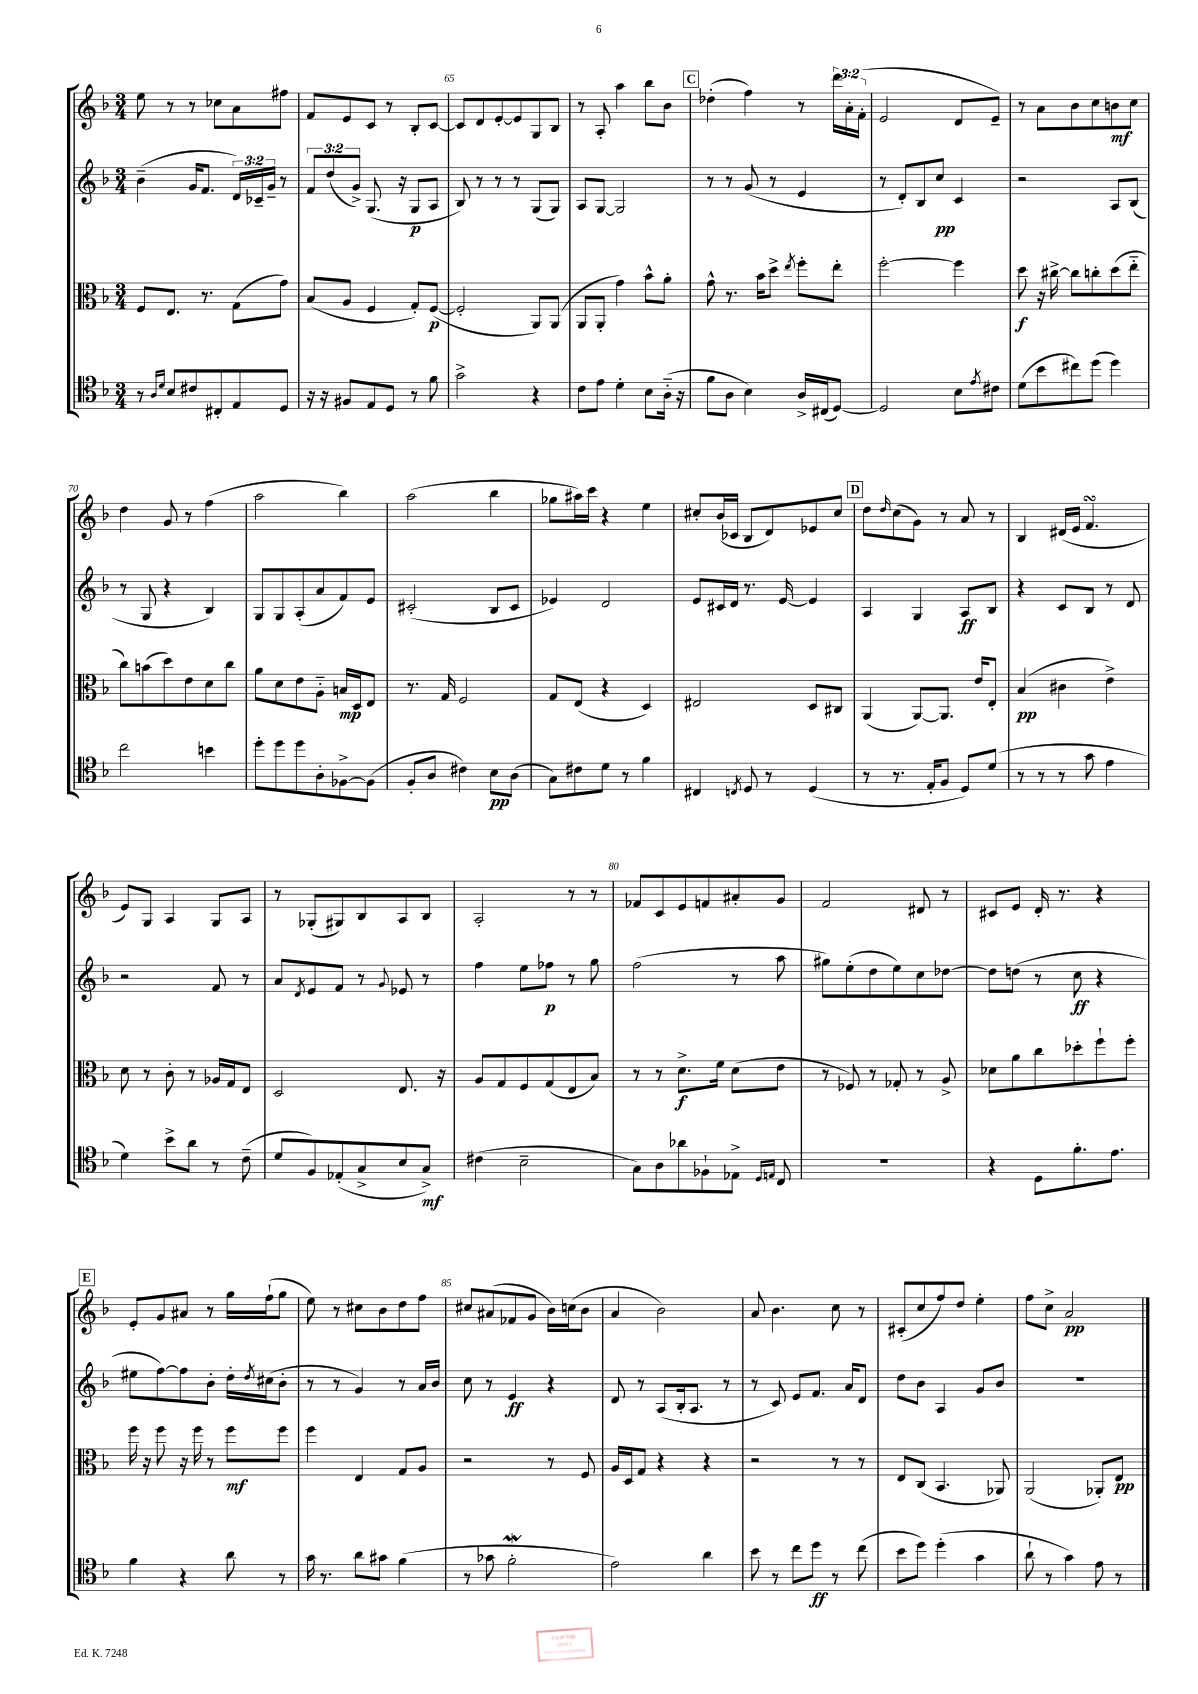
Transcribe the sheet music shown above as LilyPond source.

<<
\new StaffGroup <<
\new Staff = "s0" {
    \clef treble \key f \major \numericTimeSignature \time 3/4 \override Staff.TupletNumber.text = #tuplet-number::calc-fraction-text
    e''8 r8 r8 ces''8 a'8 fis''8 |
    f'8 e'8 c'8 r8 bes8-. c'8~ |
    c'8 d'8 e'8~-. e'8 g8 bes8 |
    r8 a8-. a''4 bes''8 bes'8 |
    \mark \markup { \box "C" } des''4-.( f''4) r8 \tuplet 3/2 { d'''16 a'16-. f'16-.( } |
    e'2 d'8 e'8--) |
    r8 a'8 bes'8 c''8 b'8\mf c''8 |
    d''4 g'8 r8 f''4( |
    a''2 bes''4) |
    a''2( bes''4 |
    ges''8 ais''16) c'''16 r4 e''4 |
    cis''8-. bes'16( ces'16 bes8 d'8) ees'8 cis''8 |
    \mark \markup { \box "D" } d''8 \grace { d''16 } c''8( g'8) r8 a'8 r8 |
    bes4 dis'16( e'16 f'4.\turn |
    e'8) g8 a4 g8 a8 |
    r8 ges8-.( gis8) bes8 a8 bes8 |
    a2-. r8 r8 |
    fes'8 c'8 e'8 f'8 ais'8-. g'8 |
    f'2 dis'8 r8 |
    cis'8 e'8 d'16-. r8. r4 |
    \mark \markup { \box "E" } e'8-. g'8 ais'8 r8 g''16 f''16-!( g''8 |
    e''8) r8 cis''8 bes'8 d''8 f''8 |
    cis''8 ais'8( fes'8 g'8 bes'16) c''16( bes'8 |
    a'4 bes'2) |
    a'8 bes'4. c''8 r8 |
    cis'8-.( c''8 f''8) d''8 e''4-. |
    f''8 c''8-> a'2\pp \bar "|." |
}
\new Staff = "s1" {
    \clef treble \key f \major \numericTimeSignature \time 3/4 \override Staff.TupletNumber.text = #tuplet-number::calc-fraction-text
    bes'4--( g'16 f'8. \tuplet 3/2 { d'16) ces'16-- g'16-- } r8 |
    \tuplet 3/2 { f'8 d''8( g'8->) } g8.( r16 g8\p a8 |
    bes8) r8 r8 r8 g8( g8) |
    a8 g8~ g2 |
    \mark \markup { \box "C" } r8 r8 g'8( r8 e'4 |
    r8 d'8-.) bes8 c''8\pp c'4 |
    r2 a8 bes8( |
    r8 g8 r4 bes4) |
    g8 g8 a8-.( a'8 f'8) e'8 |
    cis'2-.( bes8 cis'8 |
    ees'4) d'2 |
    e'8 cis'16 d'16 r8. e'16~ e'4 |
    \mark \markup { \box "D" } a4 g4 a8\ff bes8 |
    r4 c'8 bes8 r8 d'8 |
    r2 f'8 r8 |
    a'8 \acciaccatura { d'8 } e'8 f'8 r8 \appoggiatura { g'8 } ees'8 r8 |
    f''4 e''8 fes''8\p r8 g''8 |
    f''2( r8 a''8 |
    gis''8) e''8-.( d''8 e''8) c''8 des''8~ |
    des''8 d''8( r8 c''8\ff r4 |
    \mark \markup { \box "E" } eis''8 f''8~) f''8 bes'8-. d''16-. \acciaccatura { d''8 } cis''16( bes'8-. |
    r8 r8 g'4) r8 a'16 bes'16 |
    c''8 r8 e'4\ff r4 |
    d'8 r8 a8( bes16-. a8. r8 |
    r8 c'8) e'8 f'8. a'16 d'8 |
    d''8 bes'8 a4 g'8 bes'8 |
    R2. \bar "|." |
}
\new Staff = "s2" {
    \clef alto \key f \major \numericTimeSignature \time 3/4
    f8 e8. r8. g8( g'8) |
    bes8( a8 f4 g8-.) f8~\p( |
    f2-. a,8) a,8( |
    a,8 a,8-. g'4) bes'8-^ a'8-. |
    \mark \markup { \box "C" } g'8-^ r8. bes'16 d''8-> \acciaccatura { e''8 } f''8-. e''8-. |
    f''2~-. f''4 |
    d''8\f r16 cis''16~-> cis''8 c''8-. d''8( e''8-_ |
    c''8) b'8( d''8) e'8 d'8 c''8 |
    a'8 d'8 e'8 a8-_ b16\mp d16 e8 |
    r8. g16 f2 |
    g8 e8( r4 d4) |
    eis2 d8 cis8 |
    \mark \markup { \box "D" } a,4( a,8~) a,8. e'16 e8-. |
    bes4\pp( cis'4 e'4->) |
    d'8 r8 c'8-. r8 aes16 g16 e8 |
    d2 e8. r16 |
    a8 g8 f8 g8( e8 bes8) |
    r8 r8 d'8.->\f f'16 d'8( e'8 |
    r8 fes8) r8 ges8-. r8 a8-> |
    des'8 a'8 c''8 des''8-. f''8-! f''8-. |
    \mark \markup { \box "E" } f''16 r16 f''8 r16 f''16 r8 f''8\mf f''8 |
    f''4 e4 g8 a8 |
    r2 r8 f8 |
    a16 d16 g8 r4 r4 |
    r2 r8 r8 |
    e8 c8( bes,4. aes,8) |
    a,2( aes,8-.) e8\pp \bar "|." |
}
\new Staff = "s3" {
    \clef tenor \key f \major \numericTimeSignature \time 3/4
    r8 \grace { a16 d'16 } bes8 cis'8 cis8-. e8 d8 |
    r16 r16 fis8 e8 d8 r8 f'8 |
    g'2-> r4 |
    c'8 e'8 d'4-. bes8 a16-_( r16 |
    \mark \markup { \box "C" } f'8 a8 bes4) a16-> cis16( d8~) |
    d2 bes8 \acciaccatura { e'8 } cis'8 |
    d'8( bes'8 cis''8) d''8( d''4) |
    c''2 b'4 |
    d''8-. d''8 d''8 a8-. fes8~-> fes8( |
    f8-. a8 cis'4) bes8\pp a8( |
    g8) cis'8 d'8 r8 f'4 |
    cis4 \acciaccatura { c8 } d8 r8 d4( |
    \mark \markup { \box "D" } r8 r8. e16-. f8 d8) d'8( |
    r8 r8 r8 g'8 e'4 |
    d'4) bes'8-> a'8 r8 c'8--( |
    d'8 f8) ees8-.( g8-> bes8 g8->\mf) |
    cis'4( bes2-- |
    g8) a8 aes'8 fes8-! ees8-> \grace { d16 e16 } c8 |
    R2. |
    r4 d8 f'8.-. e'8. |
    \mark \markup { \box "E" } f'4 r4 a'8 r8 |
    g'16 r8. a'8 gis'8 f'4( |
    r8 ges'8 f'2-.\mordent |
    e'2) a'4 |
    bes'8 r8 c''8 d''8\ff r8 c''8( |
    bes'8 d''8) d''4-.( g'4 |
    a'8-! r8 g'4) e'8 r8 \bar "|." |
}
>>
>>
\layout { \context { \Score currentBarNumber = #63 \override BarNumber.break-visibility = ##(#f #t #t) barNumberVisibility = #(every-nth-bar-number-visible 5) } }
